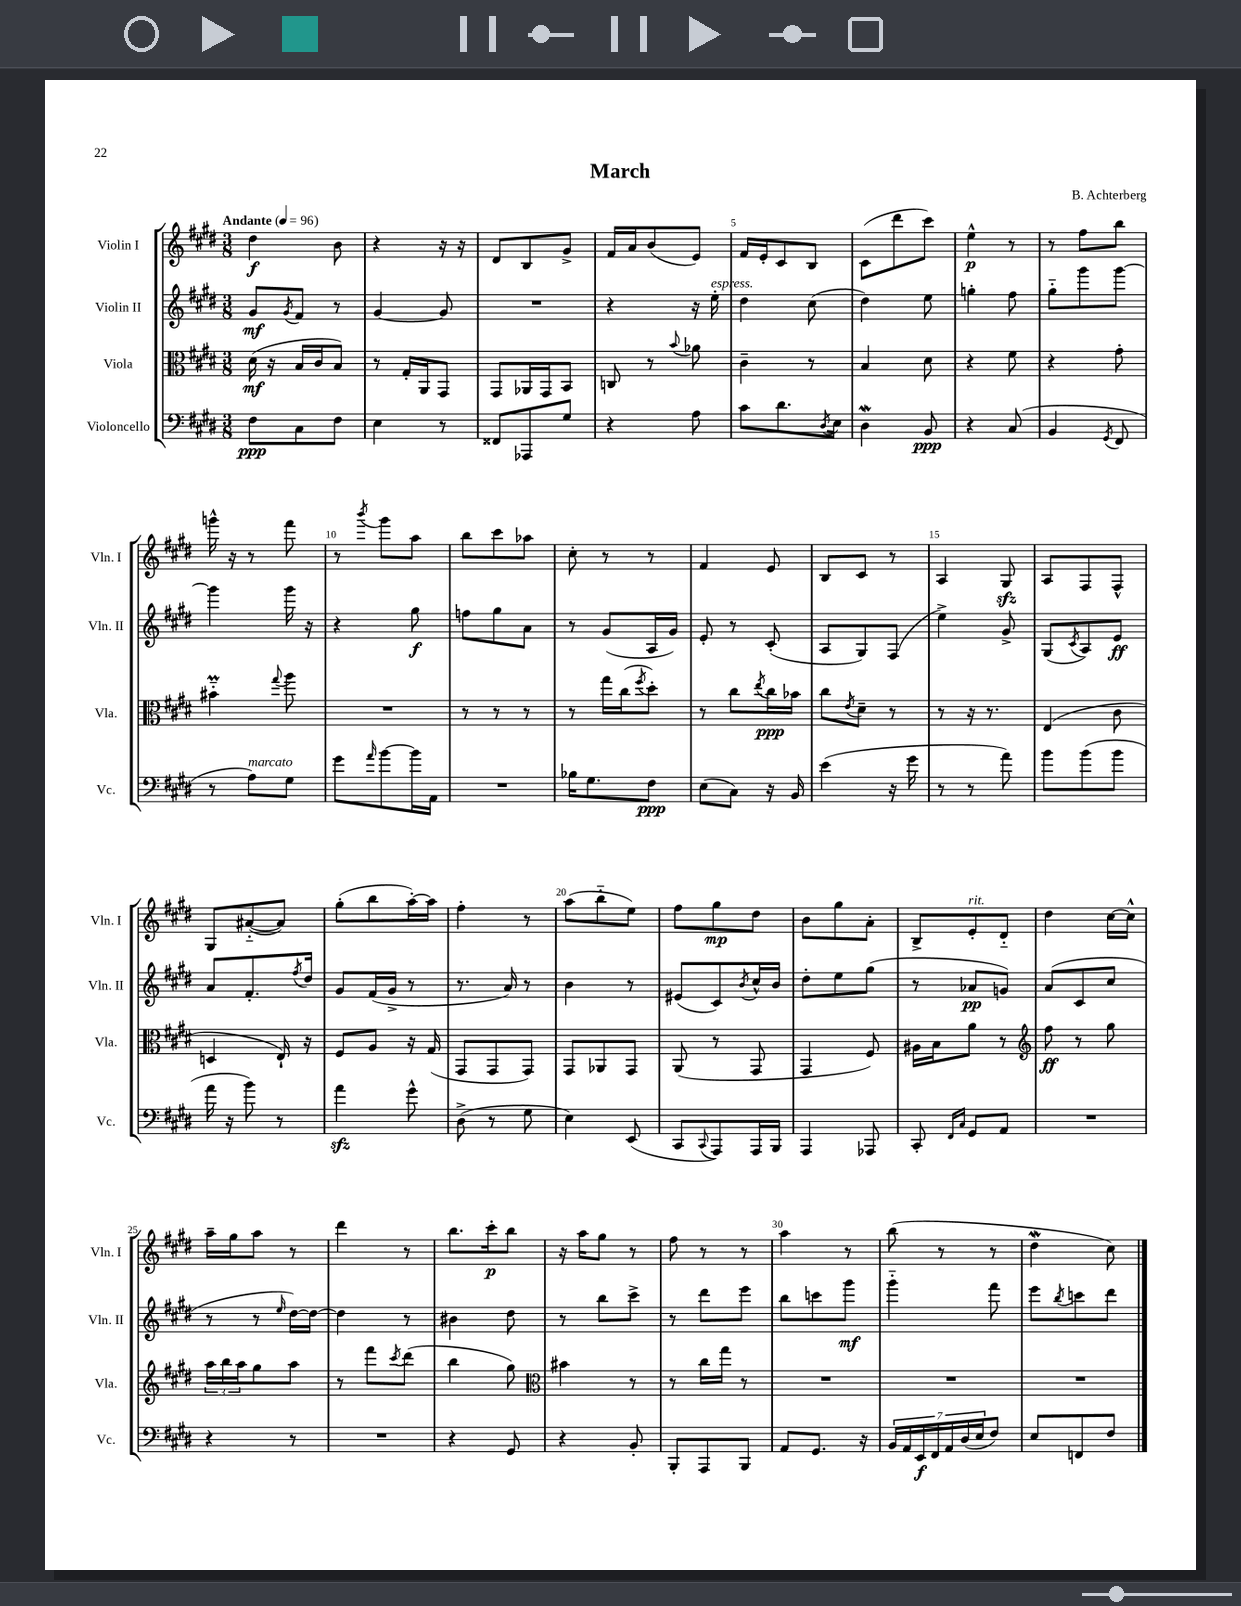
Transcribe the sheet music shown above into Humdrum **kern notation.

**kern	**dynam	**kern	**dynam	**kern	**dynam	**kern	**dynam
*part4	*part4	*part3	*part3	*part2	*part2	*part1	*part1
*staff4	*staff4	*staff3	*staff3	*staff2	*staff2	*staff1	*staff1
*I"Violoncello	*	*I"Viola	*	*I"Violin II	*	*I"Violin I	*
*I'Vc.	*	*I'Vla.	*	*I'Vln. II	*	*I'Vln. I	*
*clefF4	*	*clefC3	*	*clefG2	*	*clefG2	*
*k[f#c#g#d#]	*	*k[f#c#g#d#]	*	*k[f#c#g#d#]	*	*k[f#c#g#d#]	*
*M3/8	*	*M3/8	*	*M3/8	*	*M3/8	*
*MM96	*	*MM96	*	*MM96	*	*MM96	*
=1	=1	=1	=1	=1	=1	=1	=1
!	!	!	!	!	!	!LO:TX:a:B:t=Andante	!
8F#\L	ppp	(16d#\	mf	8g#/L	mf	4dd#\	f
.	.	16r	.	.	.	.	.
.	.	.	.	8qg#/	.	.	.
8C#\	.	16B/LL	.	8f#/J	.	.	.
.	.	16c#/J	.	.	.	.	.
8F#\J	.	8B/J)	.	8r	.	8b\	.
=2	=2	=2	=2	=2	=2	=2	=2
4E\	.	8r	.	[4g#/	.	4r	.
.	.	16G#'/LL	.	.	.	.	.
.	.	16AA/J	.	.	.	.	.
8r	.	8GG#/J	.	8g#/]	.	16r	.
.	.	.	.	.	.	16r	.
=3	=3	=3	=3	=3	=3	=3	=3
8FF##X/L	.	8GG#/L	.	4.r	.	8d#/L	.
8AAA-X/	.	16AA-X/L	.	.	.	8B/	.
.	.	16GG#/J	.	.	.	.	.
8G#/J	.	8BB/J	.	.	.	8g#^/J	.
=4	=4	=4	=4	=4	=4	=4	=4
4r	.	8Cn/	.	4r	.	16f#/LL	.
.	.	.	.	.	.	16a/J	.
.	.	8r	.	.	.	(8b/	.
.	.	8qqb/	.	.	.	.	.
8A\	.	8a-X\	.	16r	.	8e/J)	.
!	!	!	!	!LO:TX:a:i:t=espress.	!	!	!
.	.	.	.	16ee'\	.	.	.
=5	=5	=5	=5	=5	=5	=5	=5
8c#\L	.	4c#~\	.	4dd#\	.	16f#/LL	.
.	.	.	.	.	.	16e'/J	.
8.d#\	.	.	.	.	.	8c#/	.
.	.	8r	.	(8cc#\	.	8B/J	.
8qD#/	.	.	.	.	.	.	.
16E\Jk	.	.	.	.	.	.	.
=6	=6	=6	=6	=6	=6	=6	=6
4D#W\	.	4B/	.	4dd#\)	.	(8c#\L	.
.	.	.	.	.	.	8ddd#\	.
8BB/	ppp	8d#\	.	8ee\	.	8ccc#\J)	.
=7	=7	=7	=7	=7	=7	=7	=7
4r	.	4r	.	4ggn'\	.	4ee^^\	p
(8C#/	.	8f#\	.	8ff#\	.	8r	.
=8	=8	=8	=8	=8	=8	=8	=8
4BB/	.	4r	.	8gg#\L	.	8r	.
.	.	.	.	8ggg#\	.	8ff#\L	.
8qGG#/	.	.	.	.	.	.	.
8FF#/	.	8g#'\	.	[8ggg#\J	.	8bb\J	.
!!LO:LB:g=z
=9	=9	=9	=9	=9	=9	=9	=9
8r	.	4b#Xm\	.	4ggg#\]	.	16gggn^^\	.
.	.	.	.	.	.	16r	.
!LO:TX:a:i:t=marcato	!	!	!	!	!	!	!
8A\L)	.	.	.	.	.	8r	.
.	.	8qqgg#/	.	.	.	.	.
8G#\J	.	8aa\	.	16ggg#\	.	8fff#\	.
.	.	.	.	16r	.	.	.
=10	=10	=10	=10	=10	=10	=10	=10
8g#\L	.	4.r	.	4r	.	8r	.
16qqa/	.	.	.	.	.	8qbbb/	.
[8b\	.	.	.	.	.	8ggg#\L	.
16b\L]	.	.	.	8gg#\	f	8aa\J	.
16AA\JJ	.	.	.	.	.	.	.
=11	=11	=11	=11	=11	=11	=11	=11
4.r	.	8r	.	8ffn\L	.	8bb\L	.
.	.	8r	.	8gg#\	.	8ccc#\	.
.	.	8r	.	8a\J	.	8aa-X\J	.
=12	=12	=12	=12	=12	=12	=12	=12
16B-X\KL	.	8r	.	8r	.	8cc#'\	.
8.G#\	.	.	.	.	.	.	.
.	.	16gg#\LL	.	(8g#/L	.	8r	.
.	.	(16cc#\J	.	.	.	.	.
.	.	8qff#/	.	.	.	.	.
8F#\J	ppp	8dd#'\J)	.	16A/L	.	8r	.
.	.	.	.	16g#/JJ)	.	.	.
=13	=13	=13	=13	=13	=13	=13	=13
(8E\L	.	8r	.	8e'/	.	4f#/	.
8C#\J)	.	8cc#\L	.	8r	.	.	.
.	.	8qee/	.	.	.	.	.
16r	.	16cc#\L	ppp	(8c#'/	.	8e/	.
16BB/	.	16b-X\JJ	.	.	.	.	.
=14	=14	=14	=14	=14	=14	=14	=14
(4e\	.	8cc#\L	.	8A/L	.	8B/L	.
.	.	8qe/	.	.	.	.	.
.	.	8d#~\J	.	8G#/)	.	8c#/J	.
16r	.	8r	.	(8F#/J	.	8r	.
16g#\	.	.	.	.	.	.	.
=15	=15	=15	=15	=15	=15	=15	=15
8r	.	8r	.	4ee^\)	.	4A/	.
8r	.	16r	.	.	.	.	.
.	.	8.r	.	.	.	.	.
8a\)	.	.	.	8g#^/	.	8G#zz/	.
=16	=16	=16	=16	=16	=16	=16	=16
8b\L	.	(4E/	.	(8G#/L	.	8A/L	.
.	.	.	.	8qc#/	.	.	.
(8b\	.	.	.	8A/)	.	8F#/	.
8b\J	.	8c#\	.	8e/J	ff	8F#^^/J	.
!!LO:LB:g=z
=17	=17	=17	=17	=17	=17	=17	=17
16a\	.	4Dn/	.	8a/L	.	8G#/L	.
16r	.	.	.	.	.	.	.
8b\)	.	.	.	8.f#'/	.	([8a#X/	.
8r	.	16E`/)	.	.	.	8a#/J])	.
.	.	.	.	8qff#/	.	.	.
.	.	16r	.	16dd#/Jk	.	.	.
=18	=18	=18	=18	=18	=18	=18	=18
4azz\	.	8F#/L	.	8g#/L	.	(8gg#'\L	.
.	.	8A/J	.	(16f#/L	.	8bb\	.
.	.	.	.	16g#^/JJ	.	.	.
8g#^^\	.	16r	.	8r	.	[16aa'\L)	.
.	.	(16G#/	.	.	.	16aa\JJ]	.
=19	=19	=19	=19	=19	=19	=19	=19
(8D#^\	.	8GG#/L	.	8.r	.	4ff#'\	.
8r	.	8GG#/	.	.	.	.	.
.	.	.	.	16a/)	.	.	.
8G#\	.	8GG#/J)	.	8r	.	8r	.
=20	=20	=20	=20	=20	=20	=20	=20
4E\)	.	8GG#/L	.	4b\	.	(8aa\L	.
.	.	8AA-X/	.	.	.	8bb\	.
(8EE/	.	8GG#/J	.	8r	.	8ee\J)	.
=21	=21	=21	=21	=21	=21	=21	=21
8CC#/L	.	(8AA/	.	(8e#X/L	.	8ff#\L	.
8qqCC#/	.	.	.	.	.	.	.
8AAA/)	.	8r	.	8c#/)	.	8gg#\	mp
.	.	.	.	8qb/	.	.	.
16AAA/L	.	8GG#/	.	16cc#^^/L	.	8dd#\J	.
16BBB/JJ	.	.	.	16b/JJ	.	.	.
=22	=22	=22	=22	=22	=22	=22	=22
4AAA/	.	4GG#/	.	8dd#'\L	.	8b\L	.
.	.	.	.	8ee\	.	8gg#\	.
8AAA-X/	.	8F#/)	.	(8gg#\J	.	8a'\J	.
=23	=23	=23	=23	=23	=23	=23	=23
8CC#'/	.	16A#X\LL	.	8r	.	8B^/L	.
.	.	16B\J	.	.	.	.	.
16qqFF#/LL	.	.	.	.	.	.	.
16qqC#/JJ	.	.	.	.	.	.	.
!	!	!	!	!	!	!LO:TX:a:i:t=rit.	!
8GG#/L	.	8a\J	.	8a-X/L	pp	8e'/	.
8AA/J	.	8r	.	8gn/J)	.	8d#/J	.
=24	=24	=24	=24	=24	=24	=24	=24
*	*	*clefG2	*	*	*	*	*
4.r	.	8ff#\	ff	(8a/L	.	4dd#\	.
.	.	8r	.	8c#/	.	.	.
.	.	8gg#\	.	8cc#/J	.	[16cc#\LL	.
.	.	.	.	.	.	16cc#^^\JJ]	.
!!LO:LB:g=z
=25	=25	=25	=25	=25	=25	=25	=25
4r	.	24aa\LL	.	8r	.	16aa~\LL	.
.	.	24bb\	.	.	.	.	.
.	.	.	.	.	.	16gg#\J	.
.	.	24aa\J	.	.	.	.	.
.	.	8gg#\	.	8r	.	8aa\J	.
.	.	.	.	16qqee/	.	.	.
8r	.	8aa\J	.	[16dd#\LL)	.	8r	.
.	.	.	.	16dd#\JJ_	.	.	.
=26	=26	=26	=26	=26	=26	=26	=26
4.r	.	8r	.	4dd#\]	.	4ddd#\	.
.	.	8fff#\L	.	.	.	.	.
.	.	8qccc#/	.	.	.	.	.
.	.	(8ddd#\J	.	8r	.	8r	.
=27	=27	=27	=27	=27	=27	=27	=27
4r	.	4bb\	.	4b#X\	.	8.bb\L	.
.	.	.	.	.	.	16ccc#'\k	p
8GG#/	.	8gg#\)	.	8dd#\	.	8bb\J	.
=28	=28	=28	=28	=28	=28	=28	=28
*	*	*clefC3	*	*	*	*	*
4r	.	4b#X\	.	8r	.	16r	.
.	.	.	.	.	.	16aa\KL	.
.	.	.	.	8bb\L	.	8gg#\J	.
8BB'/	.	8r	.	8ccc#^\J	.	8r	.
=29	=29	=29	=29	=29	=29	=29	=29
8BBB'/L	.	8r	.	8r	.	8ff#\	.
8AAA/	.	16cc#\LL	.	8ddd#\L	.	8r	.
.	.	16gg#\JJ	.	.	.	.	.
8BBB/J	.	8r	.	8eee\J	.	8r	.
=30	=30	=30	=30	=30	=30	=30	=30
8AA/L	.	4.r	.	8bb\L	.	4aa\	.
8.GG#/J	.	.	.	8cccn\	.	.	.
.	.	.	.	8ggg#\J	mf	8r	.
16r	.	.	.	.	.	.	.
=31	=31	=31	=31	=31	=31	=31	=31
28BB/LL	.	4.r	.	4ggg#\	.	(8bb\	.
28AA/	.	.	.	.	.	.	.
28EE/	f	.	.	.	.	.	.
28FF#/	.	.	.	.	.	.	.
.	.	.	.	.	.	8r	.
28AA/	.	.	.	.	.	.	.
(28D#/	.	.	.	.	.	.	.
28E/J	.	.	.	.	.	.	.
8F#/J)	.	.	.	8fff#\	.	8r	.
=32	=32	=32	=32	=32	=32	=32	=32
8E/L	.	4.r	.	8eee\L	.	4dd#W\	.
.	.	.	.	8qbb/	.	.	.
8FFn/	.	.	.	8cccn\	.	.	.
8F#/J	.	.	.	8ddd#\J	.	8cc#\)	.
==	==	==	==	==	==	==	==
*-	*-	*-	*-	*-	*-	*-	*-
